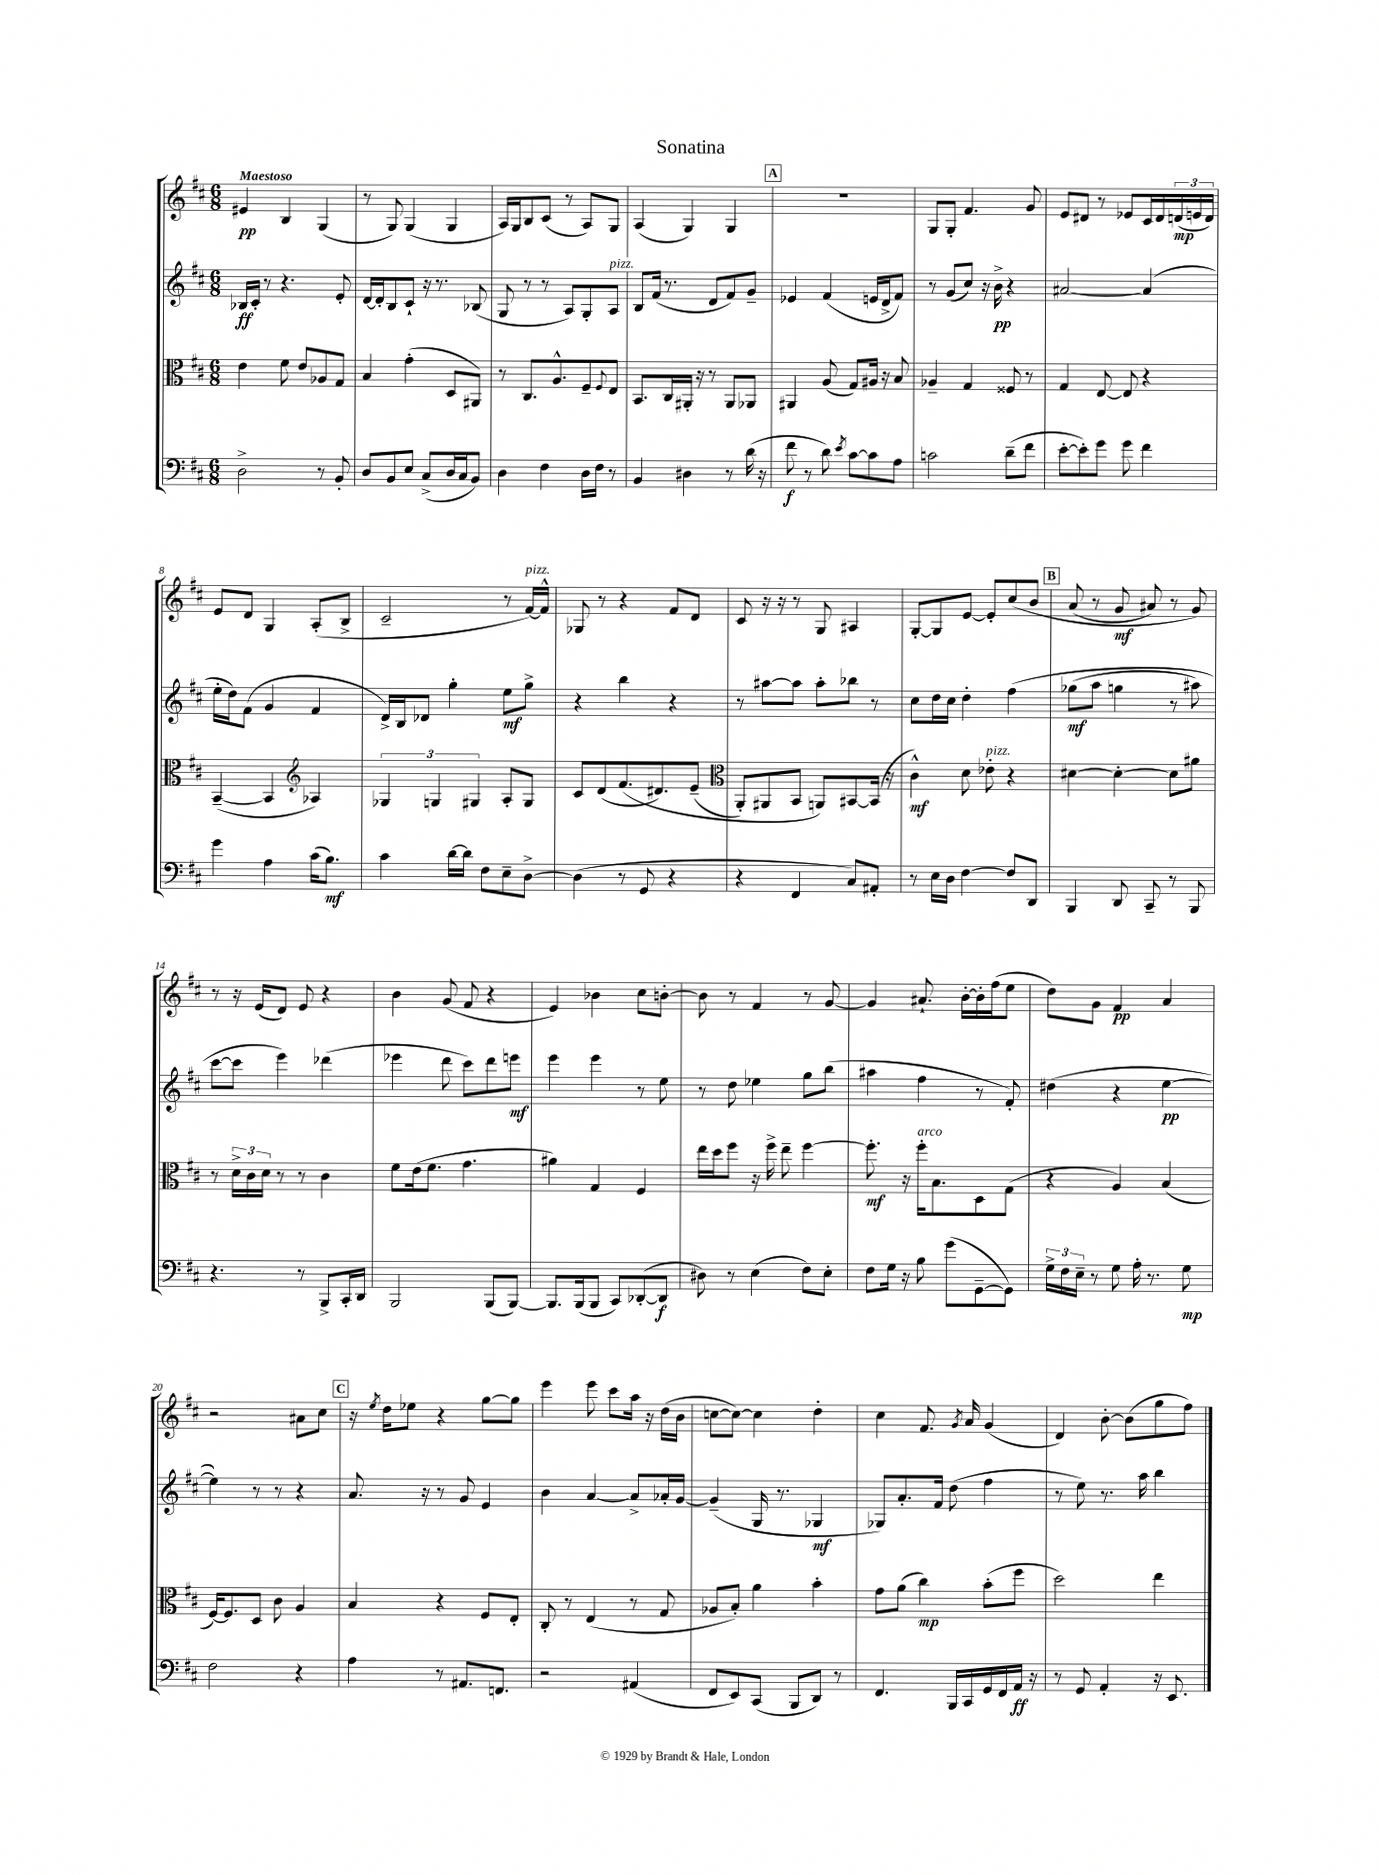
\header { title = "Sonatina" }
<<
\new StaffGroup <<
\new Staff = "s0" {
    \clef treble \key d \major \numericTimeSignature \time 6/8 \tempo "Maestoso"
    eis'4\pp b4 g4( |
    r8 g8) g4( g4 |
    a16) g16 b8 cis'8( r8 a8) g8 |
    a4( g4) g4 |
    \mark \markup { \box "A" } R2. |
    g8 g8-. fis'4. g'8 |
    e'8 dis'8 r8 ees'8 cis'16 dis'16 \tuplet 3/2 { d'16\mp( e'16 d'16) } |
    e'8 d'8 g4 a8-.( b8-> |
    cis'2-- r8 fis'16~^\markup { \italic "pizz." }) fis'16-^ |
    ges8 r8 r4 fis'8 d'8 |
    cis'8 r16 r16 r8 g8 ais4 |
    g8~-. g8 e'8~ e'8-. cis''8\( b'8 |
    \mark \markup { \box "B" } a'8( r8 g'8\mf ais'8) r8 g'8\) |
    r8 r16 e'16( d'8) e'8 r4 |
    b'4 g'8( fis'8 r4 |
    e'4) bes'4 cis''8 b'8~-. |
    b'8 r8 fis'4 r8 g'8~ |
    g'4 ais'8.-! b'16~-. b'16-. fis''16( e''8 |
    d''8) g'8 fis'4\pp a'4 |
    r2 ais'8 cis''8 |
    \mark \markup { \box "C" } r16 \acciaccatura { e''8 } d''16 ees''8 r4 g''8~ g''8 |
    e'''4 e'''8 cis'''8 a''16 r16 d''16( b'16 |
    c''8~ c''8~) c''4 d''4-. |
    cis''4 fis'8. \acciaccatura { g'8 } a'16 g'4( |
    d'4) b'8~-. b'8( g''8 fis''8) \bar "|." |
}
\new Staff = "s1" {
    \clef treble \key d \major \numericTimeSignature \time 6/8
    bes16\ff cis'16-. r8 r4. e'8-. |
    d'16~ d'16-. b8 cis'8-! r16 r8. bes8( |
    g8 r8 r8 a8) g8-. a8^\markup { \italic "pizz." } |
    b8 fis'16( r8. d'8 fis'8) g'8-- |
    \mark \markup { \box "A" } ees'4 fis'4( e'16 d'16-> fis'8) |
    r8 g'8( cis''8) r16 b'16->\pp r4 |
    ais'2~ ais'4( |
    e''16-. d''16) fis'8( g'4 fis'4 |
    d'16->) b16 des'8 g''4-. e''8\mf g''8-> |
    r4 b''4 r4 |
    r8 ais''8~ ais''8 ais''8-. bes''8 r8 |
    cis''8 d''16 cis''16 d''4-. fis''4\( |
    \mark \markup { \box "B" } ges''8\mf( a''8 g''4 r8 ais''8) |
    cis'''8~ cis'''8 e'''4\) des'''4( |
    ees'''4 d'''8 cis'''8) d'''8 e'''8\mf |
    e'''4 e'''4 r8 e''8 |
    r8 d''8 ees''4 g''8 b''8( |
    ais''4 fis''4 r8 fis'8-.) |
    dis''4( r4 e''4~\pp |
    e''4) r8 r8 r4 |
    \mark \markup { \box "C" } a'8. r16 r8 g'8 e'4 |
    b'4 a'4~ a'8-> aes'16-. g'16~ |
    g'4--( g16 r8. ges4\mf |
    ges8) a'8.-. fis'16 d''8( fis''4 |
    r8 e''8) r8. a''16 b''4 \bar "|." |
}
\new Staff = "s2" {
    \clef alto \key d \major \numericTimeSignature \time 6/8
    e'4 fis'8 e'8 aes8 g8 |
    b4 g'4-.( d8 ais,8) |
    r8 cis8. a8.-^ fis8-- \appoggiatura { fis8 } e8 |
    b,8. cis16 ais,16-. r16 r8 ais,8 aes,8 |
    \mark \markup { \box "A" } ais,4 a8( g8) ais16 r16 b8 |
    aes4-- g4 fisis8 r8 |
    g4 e8~ e8 r4 |
    b,4~--( b,4 \clef treble aes4) |
    \tuplet 3/2 { ges4 g4 gis4 } a8-. gis8 |
    cis'8 d'8( fis'8.\( dis'8.) e'8--( |
    \clef alto a,8-.) ais,8 b,8 a,8\) bis,8~ bis,16( r16 |
    cis'4-^\mf) d'8 ees'8-.^\markup { \italic "pizz." } r4 |
    \mark \markup { \box "B" } dis'4~ dis'4~-. dis'8 ais'8 |
    r8 \tuplet 3/2 { d'16-> cis'16 d'16 } r8 r8 cis'4 |
    fis'8 e'16( fis'8. g'4. |
    ais'4) g4 fis4 |
    e''16 d''16 fis''8 r16 fis''16-> e''8-- fis''4~ |
    fis''8.-.\mf r16 fis''16-.^\markup { \italic "arco" } b8. d8 g8( |
    r4 a4) b4( |
    fis16~) fis8. d8 cis'8 a4 |
    \mark \markup { \box "C" } b4 r4 fis8 e8-. |
    cis8-. r8 e4( r8 g8 |
    aes8 b8-.) a'4 b'4-. |
    g'8 a'8( cis''4\mp) b'8-.( fis''8 |
    d''2) e''4 \bar "|." |
}
\new Staff = "s3" {
    \clef bass \key d \major \numericTimeSignature \time 6/8
    d2-> r8 b,8-. |
    d8 b,8 e8 cis8->( d16 cis16 b,8) |
    d4 fis4 d16 fis16 r8 |
    b,4 dis4 r8 d'16( r16 |
    \mark \markup { \box "A" } fis'8\f r8 d'8) \acciaccatura { e'8 } cis'8~ cis'8 a8 |
    c'2 d'8--( fis'8 |
    e'8~-. e'8-.) g'8 g'8 fis'4 |
    g'4 a4 cis'16( b8.\mf) |
    cis'4 d'16~ d'16 fis8 e8-- d8~-> |
    d4( r8 g,8 r4 |
    r4 fis,4 cis8) ais,8-. |
    r8 e16 d16 fis4~ fis8 d,8 |
    \mark \markup { \box "B" } b,,4 d,8 cis,8-- r8 b,,8 |
    r4. r8 b,,8-> cis,16-. d,16 |
    b,,2 b,,8( b,,8~) |
    b,,8. b,,16( b,,8 cis,8) des,8~-.( des,8\f |
    dis8) r8 e4( fis8) e8-. |
    fis8 g16 r16 b8 g'8( g,8~-- g,8) |
    \tuplet 3/2 { g16-> fis16 e16-- } r8 g8 a16-. r8. g8\mp |
    fis2 r4 |
    \mark \markup { \box "C" } a4 r8 ais,8. f,8. |
    r2 ais,4( |
    fis,8 e,8) cis,8( b,,8 d,8) r8 |
    fis,4. b,,16 cis,16 g,16 fis,16 a,16\ff r16 |
    r8 g,8 a,4-. r16 e,8. \bar "|." |
}
>>
>>
